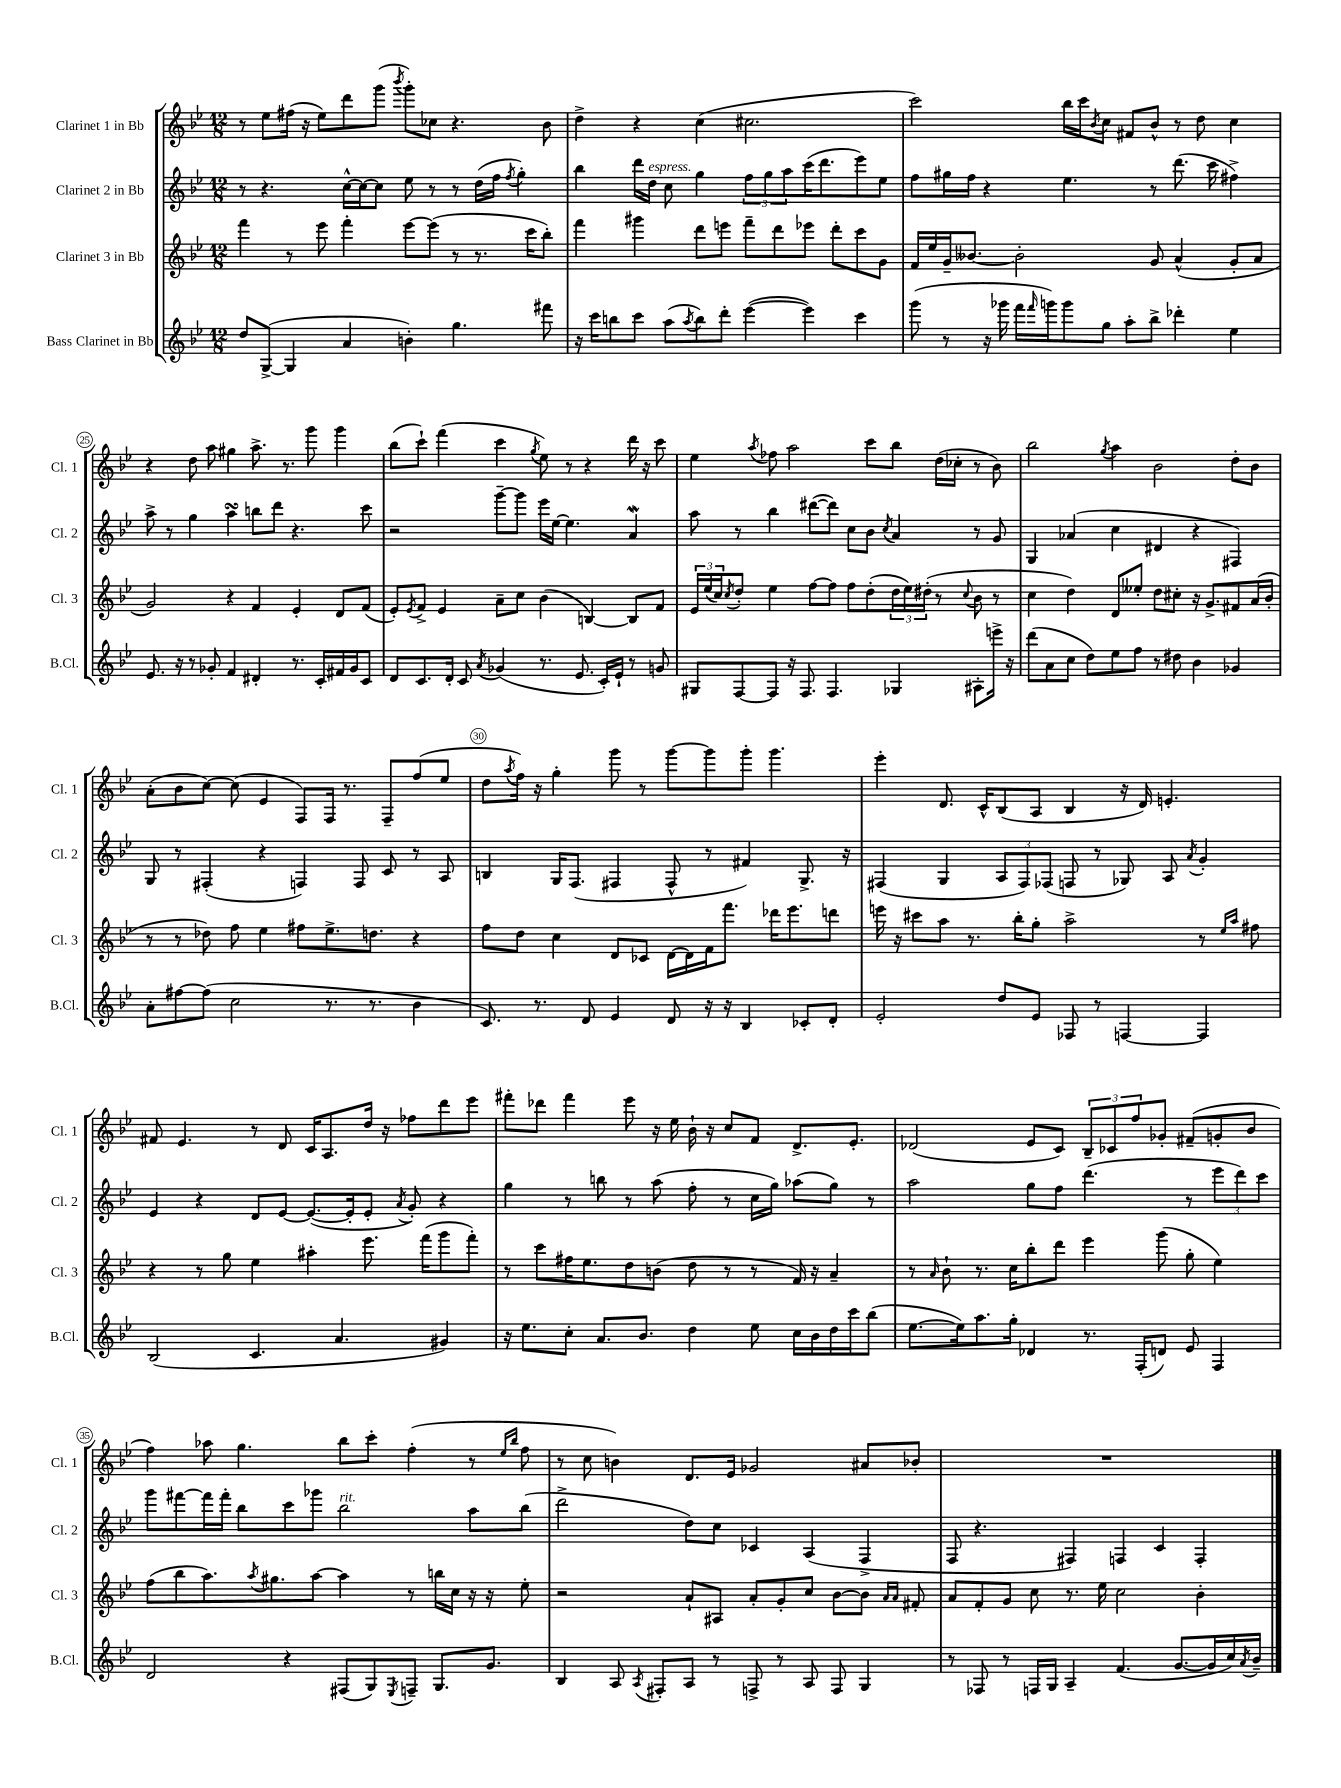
<<
\new StaffGroup <<
\new Staff = "s0" \with { instrumentName = "Clarinet 1 in Bb" shortInstrumentName = "Cl. 1" } {
    \clef treble \key bes \major \numericTimeSignature \time 12/8
    r8 ees''8 fis''16( r16 ees''8) d'''8 g'''8( \acciaccatura { bes'''8 } g'''8-.) ces''8 r4. bes'8 |
    d''4-> r4 c''4( cis''2. |
    c'''2) bes''16 c'''16 \acciaccatura { bes'8 } c''8 fis'8 bes'8-^ r8 d''8 c''4 |
    r4 d''8 a''8 gis''4 a''8.-> r8. g'''8 g'''4 |
    bes''8( c'''8-!) f'''4( c'''4 \acciaccatura { g''8 } ees''8) r8 r4 d'''16 r16 c'''8 |
    ees''4 \acciaccatura { a''8 } fes''8 a''2 c'''8 bes''8 d''16( ces''16-. r8 bes'8) |
    bes''2 \acciaccatura { g''8 } a''4 bes'2 d''8-. bes'8 |
    a'8-.( bes'8 c''8~) c''8( ees'4 f8) f16 r8. f8-- f''8( ees''8 |
    d''8 \acciaccatura { a''8 } f''16) r16 g''4-. g'''8 r8 g'''8~ g'''8 g'''8-. g'''4. |
    ees'''4-. d'8. c'16-^ bes8( a8 bes4 r16 d'16) e'4.-. |
    fis'8 ees'4. r8 d'8 c'16 a8. d''16 r16 fes''8 d'''8 ees'''8 |
    fis'''8-. des'''8 fis'''4 ees'''8 r16 ees''16 bes'16-! r16 c''8 f'8 d'8.-> ees'8.-. |
    des'2( ees'8 c'8) \tuplet 3/2 { bes8-- ces'8 f''8 } ges'8-. fis'8--( g'8-. bes'8 |
    f''4) aes''8 g''4. bes''8 c'''8-. f''4-.( r8 \grace { ees''16 bes''16 } f''8 |
    r8 c''8 b'4) d'8. ees'16 ges'2 ais'8 bes'8-. |
    R1. \bar "|." |
}
\new Staff = "s1" \with { instrumentName = "Clarinet 2 in Bb" shortInstrumentName = "Cl. 2" } {
    \clef treble \key bes \major \numericTimeSignature \time 12/8
    r8 r4. c''16~-^ c''16~ c''8 ees''8 r8 r8 d''16( f''16 \acciaccatura { f''8 } g''4-.) |
    bes''4 d'''16 d''16^\markup { \italic "espress." } c''8 g''4 \tuplet 3/2 { f''8 g''8 a''8 } c'''16( d'''8. ees'''8) ees''8 |
    f''8 gis''16 f''16 r4 ees''4. r8 d'''8.( c'''16 fis''4->) |
    a''8-> r8 g''4 a''4\turn b''8 d'''8 r4. c'''8 |
    r2 g'''8~-- g'''8 ees'''16 ees''16~ ees''4. a'4\mordent |
    a''8 r8 bes''4 dis'''8~( dis'''8) c''8 bes'8 \acciaccatura { c''8 } a'4 r8 g'8 |
    g4 aes'4( c''4 dis'4 r4 fis4) |
    g8 r8 fis4-.( r4 f4) f8 c'8 r8 a8 |
    b4 g16 f8.( fis4 fis8-^ r8 fis'4) g8.-> r16 |
    fis4( g4 \tuplet 3/2 { a8 fis8) fes8( } f8 r8 ges8) a8 \acciaccatura { a'8 } g'4-. |
    ees'4 r4 d'8 ees'8~ ees'8.~( ees'16-. ees'8-. \acciaccatura { a'8 } g'8-.) r4 |
    g''4 r8 b''8 r8 a''8( f''8-. r8 c''16 g''16) aes''8( g''8) r8 |
    a''2 g''8 f''8 d'''4.( r8 \tuplet 3/2 { ees'''8 d'''8) c'''8 } |
    g'''8 fis'''8~ fis'''16 fis'''16-. bes''8 c'''8 ges'''8 bes''2^\markup { \italic "rit." } a''8 bes''8( |
    d'''2-> d''8) c''8 ces'4 a4( f4-> |
    f8 r4. fis4) f4 c'4 f4-. \bar "|." |
}
\new Staff = "s2" \with { instrumentName = "Clarinet 3 in Bb" shortInstrumentName = "Cl. 3" } {
    \clef treble \key bes \major \numericTimeSignature \time 12/8
    f'''4 r8 ees'''8 f'''4-. ees'''8~ ees'''8( r8 r8. c'''16 bes''8-.) |
    f'''4 gis'''4 d'''8 e'''8 f'''8-- d'''8 ees'''8 d'''8-. c'''8 g'8 |
    f'16 ees''16 g'16-- beses'8.~ beses'2-. g'8 a'4-^( g'8-. a'8 |
    g'2) r4 f'4 ees'4-. d'8 f'8( |
    ees'8-.) \acciaccatura { ees'8 } f'8-> ees'4 a'8-- c''8 bes'4( b4~) b8 f'8 |
    \tuplet 3/2 { ees'16 ees''16( c''16) } \acciaccatura { c''8 } d''8-. ees''4 f''8~ f''8 f''8 d''8-.( \tuplet 3/2 { d''16 ees''16) dis''16-.( } r8 \appoggiatura { c''8 } bes'8 r8 |
    c''4 d''4) d'8 eeses''8-. d''8 cis''8-. r16 g'8.-> fis'8 a'16( bes'16-. |
    r8 r8 des''8) f''8 ees''4 fis''8 ees''8.-> d''8. r4 |
    f''8 d''8 c''4 d'8 ces'8 d'16~ d'16 f'16 f'''8. des'''16 ees'''8. d'''8 |
    e'''16 r16 cis'''8 a''8 r8. bes''16-. g''8-. a''2-> r8 \grace { ees''16 a''16 } fis''8 |
    r4 r8 g''8 ees''4 ais''4-. ees'''8. f'''16( g'''8 f'''8-.) |
    r8 c'''8 fis''16 ees''8. d''8 b'8( d''8 r8 r8 f'16) r16 a'4-- |
    r8 \grace { a'16 } bes'8-! r8. c''16 bes''8-. d'''8 ees'''4 g'''8( g''8-. ees''4) |
    f''8( bes''8 a''8.) \acciaccatura { a''8 } gis''8. a''8~ a''4 r8 b''16 c''16 r16 r16 ees''8-. |
    r2 a'8-! ais8 a'8-. g'8-. c''8 bes'8~ bes'8 \grace { a'16 a'16 } fis'8-. |
    a'8 f'8-. g'8 c''8 r8. ees''16 c''2 bes'4-. \bar "|." |
}
\new Staff = "s3" \with { instrumentName = "Bass Clarinet in Bb" shortInstrumentName = "B.Cl." } {
    \clef treble \key bes \major \numericTimeSignature \time 12/8
    d''8 g8~->( g4 a'4 b'4-.) g''4. fis'''8 |
    r16 c'''16 b''8 c'''8 a''8( \acciaccatura { a''8 } b''8) d'''8-. ees'''4~( ees'''4) c'''4 |
    g'''8( r8 r16 ges'''16 f'''16 \grace { f'''16 } g'''16) g'''8 g''8 a''8-. bes''8-> des'''4-. ees''4 |
    ees'8. r16 r8 ges'8-. f'4 dis'4-. r8. c'16-. fis'16 ges'16 c'8 |
    d'8 c'8. d'16-. c'8 \acciaccatura { a'8 } ges'4( r8. ees'8. c'16-.) ees'16-! r8 g'8 |
    gis8 f8~ f8 r16 f8. f4. ges4 ais8-. e'''16-> r16 |
    d'''8( a'8 c''8 d''8) ees''8 f''8 r8 dis''8 bes'4 ges'4 |
    a'8-. fis''8~ fis''8( c''2 r8. r8. bes'4 |
    c'8.) r8. d'8 ees'4 d'8 r16 r16 bes4 ces'8-. d'8-. |
    ees'2-. d''8 ees'8 fes8 r8 f4~ f4 |
    bes2( c'4. a'4. gis'4) |
    r16 ees''8. c''8-. a'8. bes'8. d''4 ees''8 c''16 bes'16 d''16 c'''16 bes''8( |
    ees''8.~ ees''16) a''8. g''16-. des'4 r8. f16-.( d'8) ees'8 f4 |
    d'2 r4 fis8( g8) \acciaccatura { ees8 } f8-- g8. g'8. |
    bes4 a8 \acciaccatura { a8 } fis8-. a8 r8 f8-> r8 a8 f8 g4 |
    r8 fes8 r8 f16 g16 a4-- f'4.( g'8.~ g'16 c''16) \acciaccatura { a'8 } bes'16-- \bar "|." |
}
>>
>>
\layout { \context { \Score currentBarNumber = #22 \override BarNumber.break-visibility = ##(#f #t #t) barNumberVisibility = #(every-nth-bar-number-visible 5) \override BarNumber.stencil = #(make-stencil-circler 0.1 0.3 ly:text-interface::print) } }
